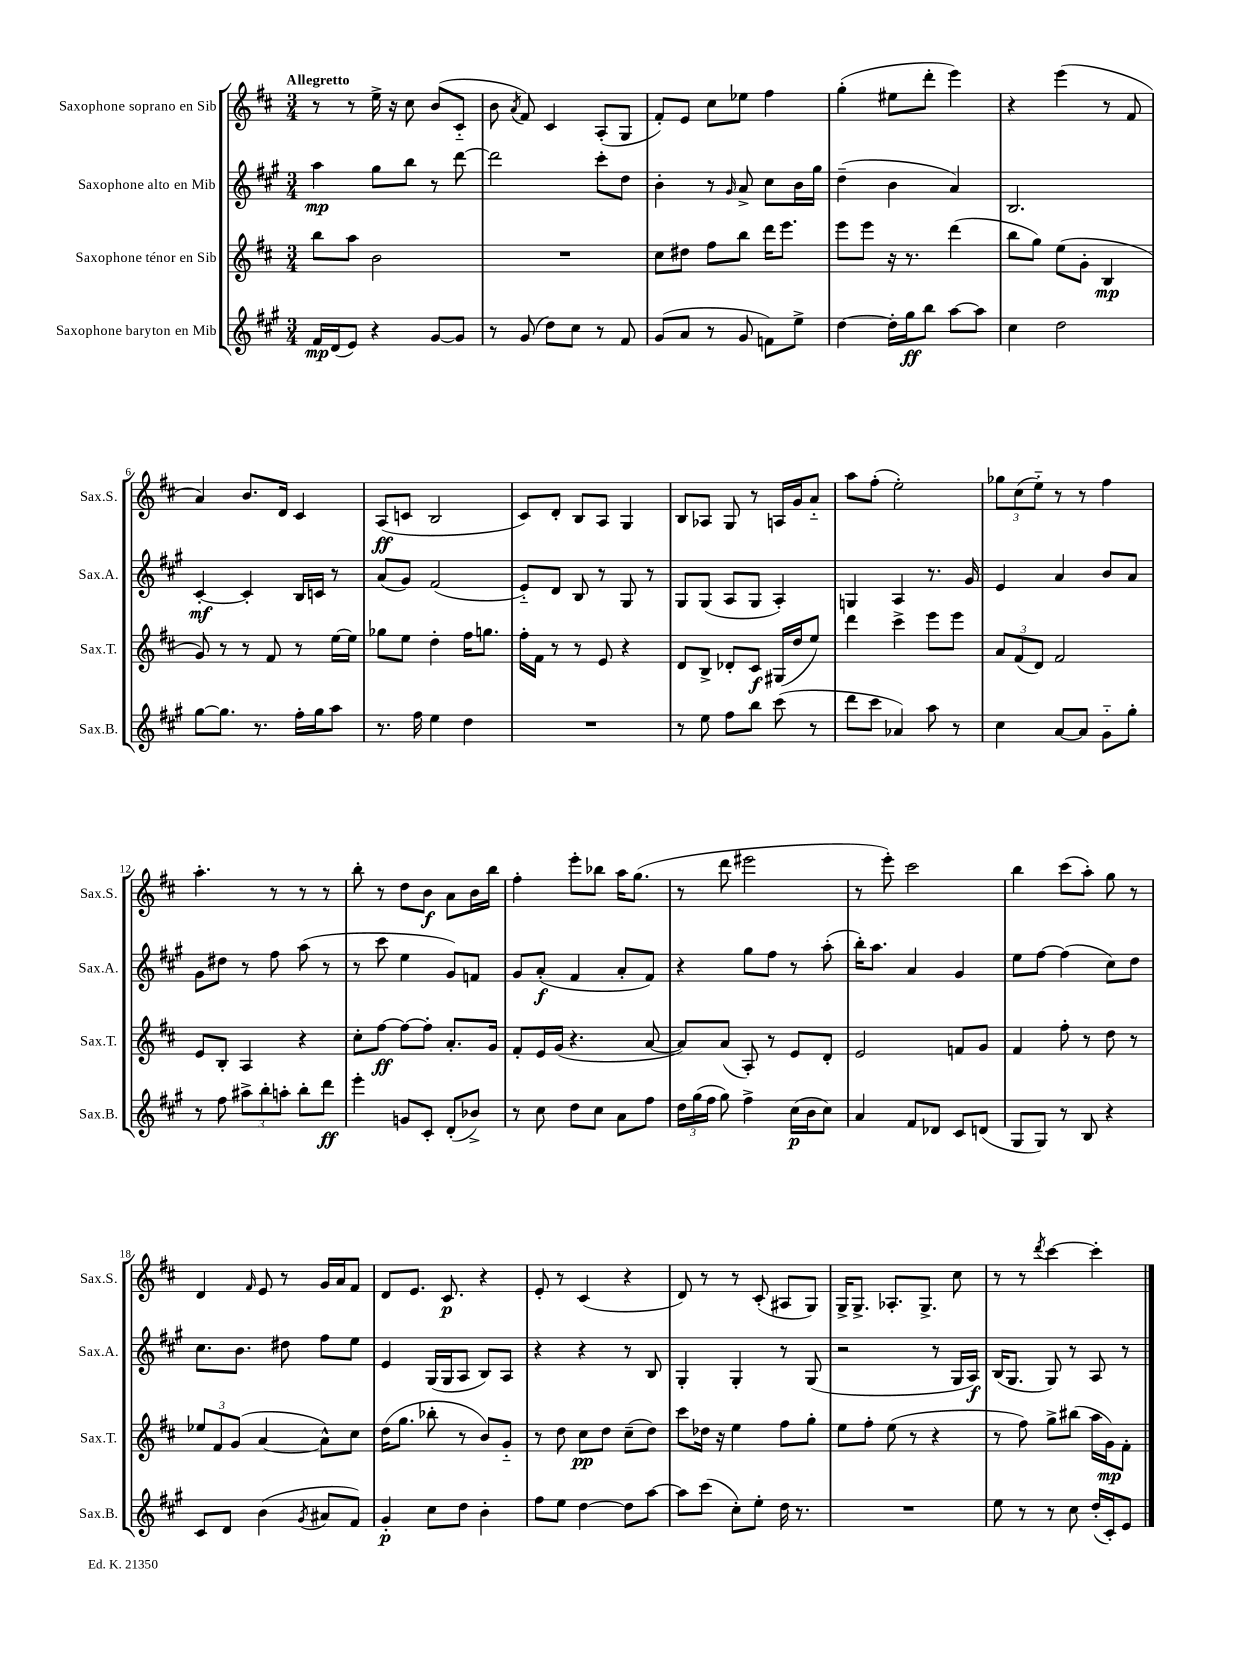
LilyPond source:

<<
\new StaffGroup <<
\new Staff = "s0" \with { instrumentName = "Saxophone soprano en Sib" shortInstrumentName = "Sax.S." } {
    \clef treble \key d \major \numericTimeSignature \time 3/4 \tempo "Allegretto"
    \autoBeamOff r8 r8 e''16-> r16 cis''8 b'8[( cis'8]-_ |
    b'8 \acciaccatura { a'8 } fis'8) cis'4 a8[-.( g8] |
    fis'8[-.) e'8] cis''8[ ees''8] fis''4 |
    g''4-.( eis''8[ d'''8]-. e'''4) |
    r4 e'''4( r8 fis'8 |
    a'4) b'8.[ d'16] cis'4 |
    a8[\ff( c'8] b2 |
    cis'8[) d'8]-. b8[ a8] g4 |
    b8[ aes8] g8 r8 a16[ g'16 a'8]-_ |
    a''8[ fis''8]-.( e''2-.) |
    \tuplet 3/2 { ges''8[ cis''8( e''8]-_) } r8 r8 fis''4 |
    a''4.-. r8 r8 r8 |
    b''8-. r8 d''8[ b'8]\f a'8[ b'16 b''16] |
    fis''4-. e'''8[-. bes''8] a''16[ g''8.]( |
    r8 d'''8 eis'''2 |
    r8 e'''8-.) cis'''2 |
    b''4 cis'''8[( a''8]-.) g''8 r8 |
    d'4 \grace { fis'16 } e'8 r8 g'16[ a'16 fis'8] |
    d'8[ e'8.] cis'8.\p r4 |
    e'8-. r8 cis'4( r4 |
    d'8) r8 r8 cis'8-.( ais8[ g8]) |
    g16[-> g8.]-> aes8.[-. g8.]-> cis''8 |
    r8 r8 \acciaccatura { d'''8 } cis'''4~ cis'''4-. \bar "|." |
}
\new Staff = "s1" \with { instrumentName = "Saxophone alto en Mib" shortInstrumentName = "Sax.A." } {
    \clef treble \key a \major \numericTimeSignature \time 3/4
    \autoBeamOff a''4\mp gis''8[ b''8] r8 d'''8~ |
    d'''2 cis'''8[-. d''8] |
    b'4-. r8 \grace { gis'16 } a'8-> cis''8[ b'16 gis''16] |
    d''4--( b'4 a'4) |
    b2. |
    cis'4~-.\mf cis'4-. b16[ c'16] r8 |
    a'8[( gis'8]) fis'2( |
    e'8[-_) d'8] b8 r8 gis8 r8 |
    gis8[ gis8]( a8[ gis8] a4-.) |
    g4 a4 r8. gis'16 |
    e'4 a'4 b'8[ a'8] |
    gis'8[ dis''8] r8 fis''8 a''8( r8 |
    r8 cis'''8 e''4 gis'8[) f'8] |
    gis'8[ a'8]-.\f( fis'4 a'8[-. fis'8]) |
    r4 gis''8[ fis''8] r8 a''8-.( |
    b''16[-.) a''8.] a'4 gis'4 |
    e''8[ fis''8]~ fis''4( cis''8[) d''8] |
    cis''8.[ b'8.] dis''8 fis''8[ e''8] |
    e'4 gis16[( gis16 a8] b8[) a8] |
    r4 r4 r8 b8 |
    gis4-. gis4-. r8 gis8( |
    r2 r8 gis16[ a16]\f) |
    b16[( gis8.] gis8) r8 a8 r8 \bar "|." |
}
\new Staff = "s2" \with { instrumentName = "Saxophone ténor en Sib" shortInstrumentName = "Sax.T." } {
    \clef treble \key d \major \numericTimeSignature \time 3/4
    \autoBeamOff b''8[ a''8] b'2 |
    R2. |
    cis''8[ dis''8] fis''8[ b''8] d'''16[ e'''8.] |
    e'''8[ e'''8] r16 r8. d'''4( |
    b''8[ g''8]) e''8[( g'8]-. b4\mp |
    g'8) r8 r8 fis'8 r8 e''16[~ e''16] |
    ges''8[ e''8] d''4-. fis''16[ g''8.] |
    fis''16[-. fis'16] r8 r8 e'8 r4 |
    d'8[ b8]-> des'8[-. cis'8]\f gis16[( d''16 e''8]) |
    d'''4 cis'''4-> e'''8[ e'''8] |
    \tuplet 3/2 { a'8[ fis'8( d'8]) } fis'2 |
    e'8[ b8]-. a4 r4 |
    cis''8[-. fis''8]~\ff fis''8[~ fis''8]-. a'8.[-. g'16] |
    fis'8[-. e'16 g'16]( r4. a'8~ |
    a'8[) a'8]( a8-.) r8 e'8[ d'8]-. |
    e'2 f'8[ g'8] |
    fis'4 fis''8-. r8 d''8 r8 |
    \tuplet 3/2 { ees''8[ fis'8 g'8]( } a'4~ a'8[-^) cis''8] |
    d''16[( g''8.] bes''8-. r8 b'8[) g'8]-_ |
    r8 d''8 cis''8[\pp d''8] cis''8[--( d''8]) |
    cis'''8[ des''16] r16 e''4 fis''8[ g''8]-. |
    e''8[ fis''8]-. e''8( r8 r4 |
    r8 fis''8) g''8[-> bis''8]( a''16[ g'16\mp) fis'8]-. \bar "|." |
}
\new Staff = "s3" \with { instrumentName = "Saxophone baryton en Mib" shortInstrumentName = "Sax.B." } {
    \clef treble \key a \major \numericTimeSignature \time 3/4
    \autoBeamOff fis'16[\mp d'16( e'8]) r4 gis'8[~ gis'8] |
    r8 gis'8( d''8[) cis''8] r8 fis'8 |
    gis'8[( a'8] r8 gis'8 f'8[) e''8]-> |
    d''4~ d''16[-. gis''16\ff b''8] a''8[~ a''8] |
    cis''4 d''2 |
    gis''8[~ gis''8.] r8. fis''16[-. gis''16 a''8] |
    r8. fis''16 e''4 d''4 |
    R2. |
    r8 e''8 fis''8[ b''8] cis'''8( r8 |
    d'''8[ cis'''8] aes'4) a''8 r8 |
    cis''4 a'8[~ a'8] gis'8[-_ gis''8]-. |
    r8 fis''8 \tuplet 3/2 { ais''8[-> b''8-. a''8]-. } b''8[-. d'''8]\ff |
    e'''4-. g'8[ cis'8]-. d'8[-.( bes'8]->) |
    r8 cis''8 d''8[ cis''8] a'8[ fis''8] |
    \tuplet 3/2 { d''16[ gis''16( fis''16] } gis''8) fis''4-> cis''16[\p( b'16 cis''8]) |
    a'4 fis'8[ des'8] cis'8[ d'8]( |
    gis8[ gis8]) r8 b8 r4 |
    cis'8[ d'8] b'4( \acciaccatura { gis'8 } ais'8[ fis'8]) |
    gis'4-.\p cis''8[ d''8] b'4-. |
    fis''8[ e''8] d''4~ d''8[ a''8]~ |
    a''8[ cis'''8]( cis''8[-.) e''8]-. d''16 r8. |
    R2. |
    e''8 r8 r8 cis''8 d''16[-.( cis'16-.) e'8] \bar "|." |
}
>>
>>
